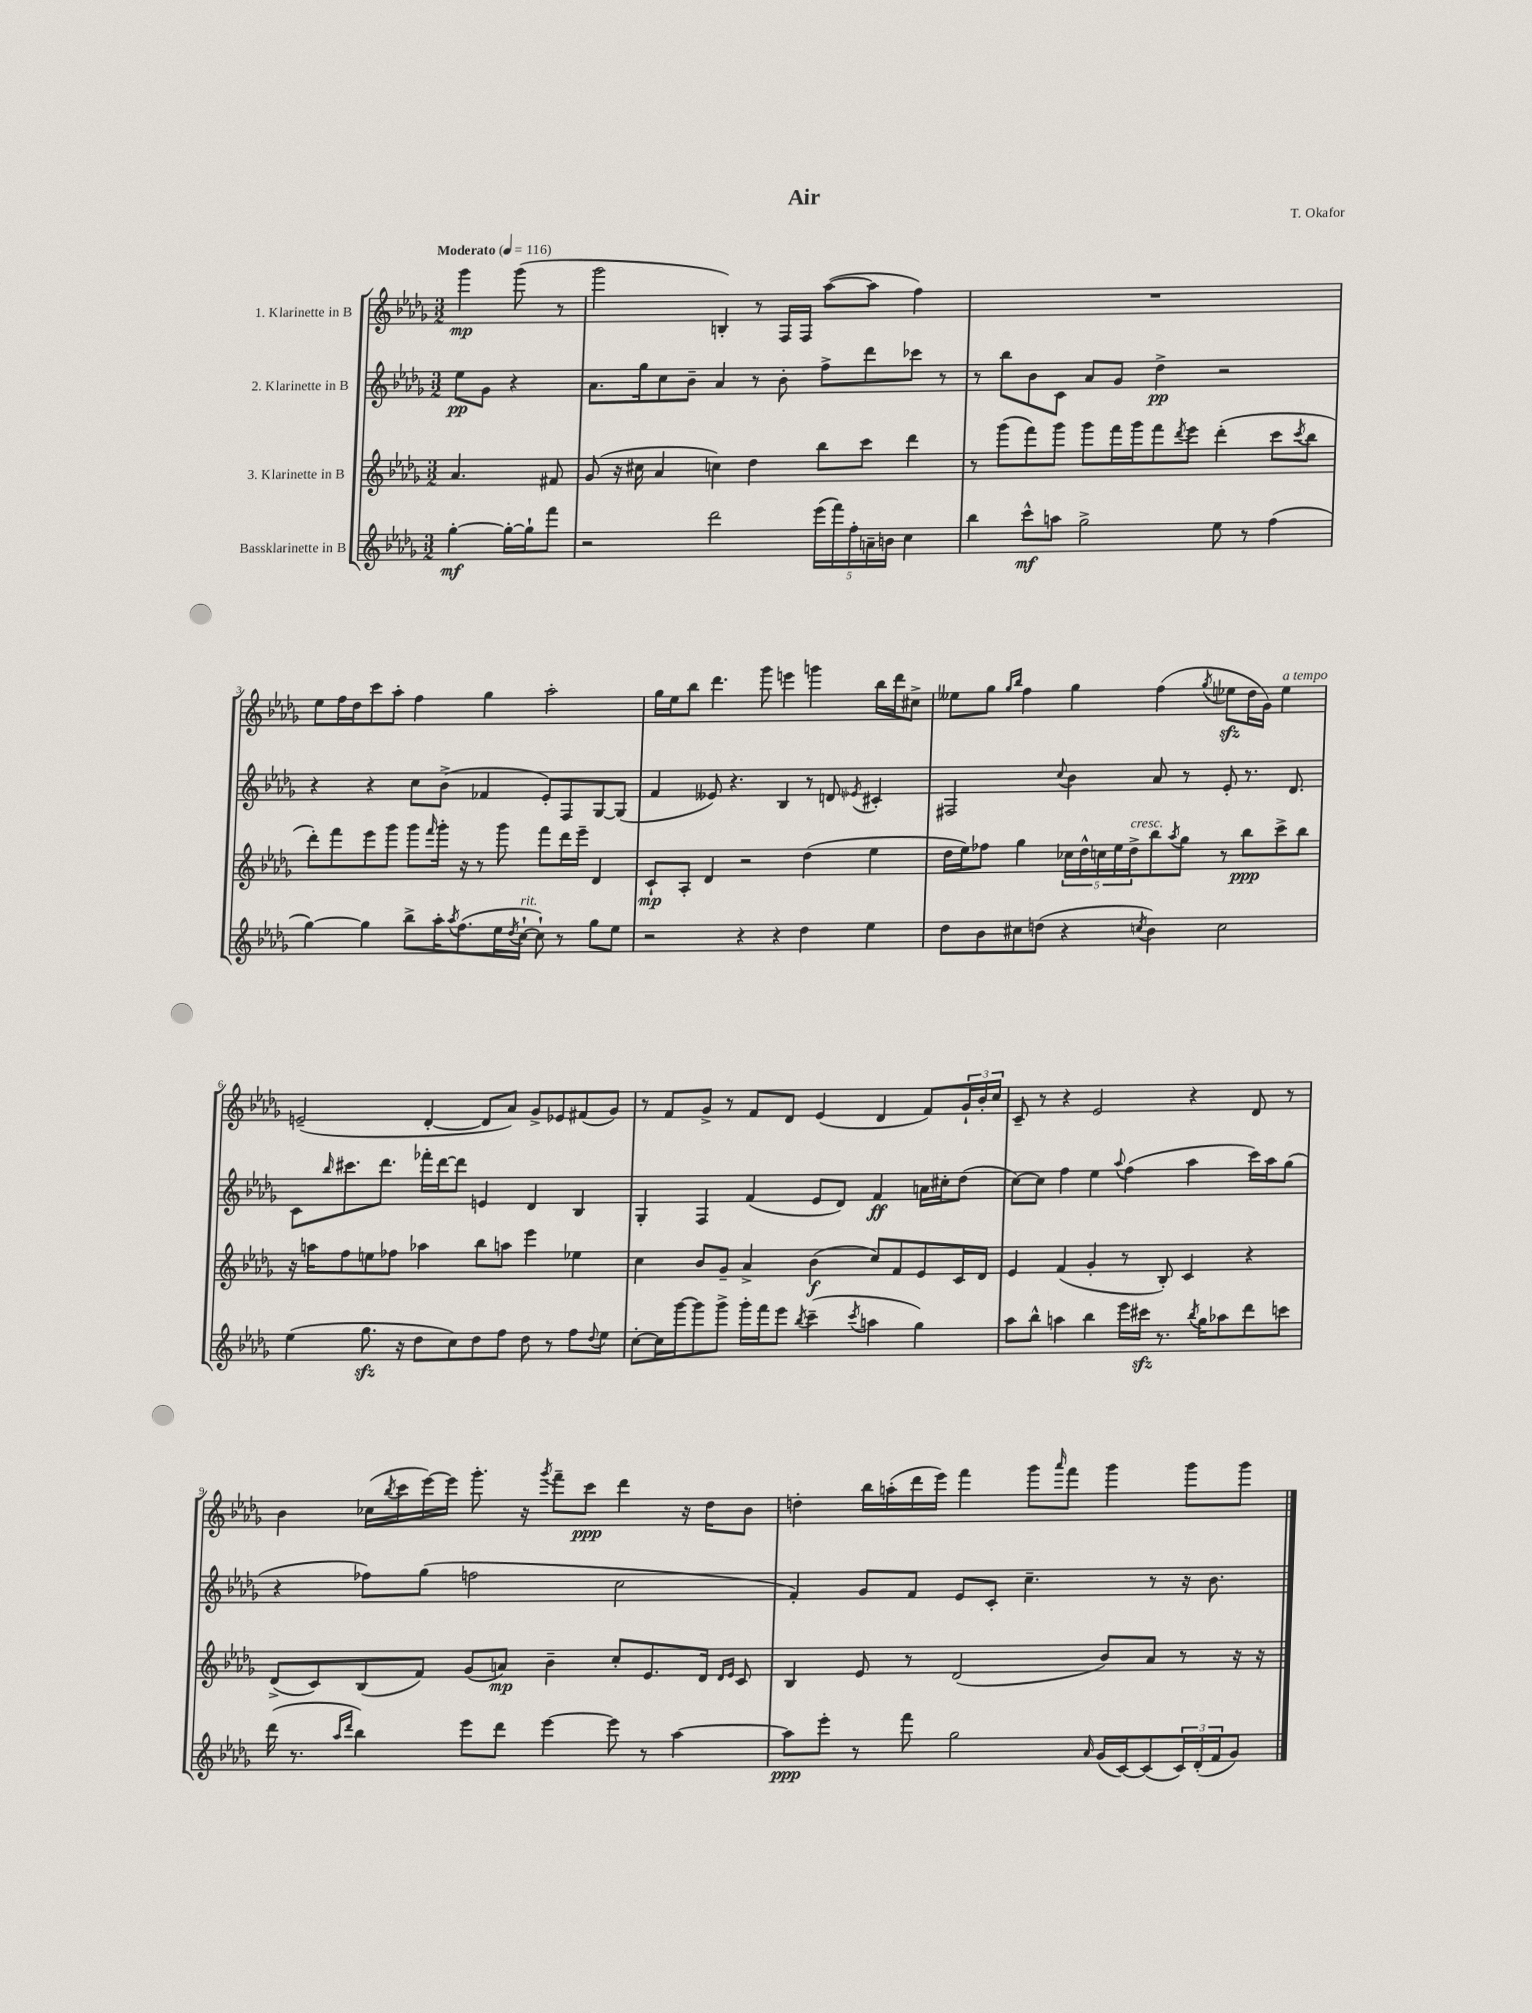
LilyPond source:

\header { title = "Air" composer = "T. Okafor" }
<<
\new StaffGroup <<
\new Staff = "s0" \with { instrumentName = "1. Klarinette in B" } {
    \clef treble \key des \major \numericTimeSignature \time 3/2 \partial 2 \tempo "Moderato" 4 = 116
    ges'''4\mp ges'''8( r8 |
    ges'''2 b4-.) r8 f16 f16 aes''8~( aes''8 f''4) |
    R1. |
    ees''8 f''16 des''16 c'''8 aes''8-. f''4 ges''4 aes''2-. |
    ges''16 ees''16 bes''8 des'''4. ges'''8 e'''4 g'''4 bes''16 des'''16 cis''8-> |
    eeses''8 ges''8 \grace { ges''16 bes''16 } f''4 ges''4 f''4( \acciaccatura { ges''8 } ees''8\sfz des''16 ges'16) ees''4^\markup { \italic "a tempo" } |
    e'2--( des'4~-. des'8 aes'8) ges'8-> ees'8 fis'8( ges'8) |
    r8 f'8 ges'8-> r8 f'8 des'8 ees'4( des'4 f'8) \tuplet 3/2 { ges'16-! bes'16-. c''16 } |
    c'8-- r8 r4 ees'2 r4 des'8 r8 |
    bes'4 ces''16( \acciaccatura { bes''8 } c'''16 ees'''16~) ees'''16 ges'''8.-. r16 \acciaccatura { ges'''8 } f'''8-- c'''8\ppp des'''4 r16 des''16 bes'8 |
    d''4-. bes''16 a''16-.( des'''16 ees'''16) f'''4 ges'''8 \grace { aes'''16 } f'''8 ges'''4 ges'''8 ges'''8 \bar "|." |
}
\new Staff = "s1" \with { instrumentName = "2. Klarinette in B" } {
    \clef treble \key des \major \numericTimeSignature \time 3/2 \partial 2
    ees''8\pp ges'8 r4 |
    aes'8. ges''16 c''8 bes'8-- aes'4 r8 bes'8-. f''8-> des'''8 ces'''8 r8 |
    r8 bes''8 bes'8 c'8 aes'8 ges'8 des''4->\pp r2 |
    r4 r4 c''8 bes'8->( fes'4 ees'8-.) f8 ges8~ ges8( |
    f'4 eeses'8) r4. bes4 r8 d'8 \acciaccatura { ees'8 } cis'4-. |
    fis2 \appoggiatura { c''8 } bes'4 aes'8 r8 ees'8-. r8. des'8. |
    c'8 \grace { bes''16 } cis'''8. des'''8. fes'''16-. des'''16~ des'''8 e'4 des'4 bes4 |
    ges4-. f4 f'4( ees'8 des'8) f'4\ff a'16 cis''16-. des''8( |
    c''8~) c''8 f''4 ees''4 \appoggiatura { aes''8 } f''4( aes''4 c'''16) aes''16 ges''8( |
    r4 fes''8) ges''8( f''2 c''2 |
    f'4-.) ges'8 f'8 ees'8 c'8-. c''4.-- r8 r16 bes'8. \bar "|." |
}
\new Staff = "s2" \with { instrumentName = "3. Klarinette in B" } {
    \clef treble \key des \major \numericTimeSignature \time 3/2 \partial 2
    aes'4. fis'8 |
    ges'8( r16 cis''16 aes'4 c''4) des''4 bes''8 c'''8 des'''4 |
    r8 ges'''8( f'''8) ges'''8 ges'''8 f'''16 ges'''16 f'''8 \acciaccatura { des'''8 } ees'''8 des'''4-.( c'''8 \acciaccatura { c'''8 } bes''8 |
    des'''8-.) f'''8 ees'''8 ges'''8 ges'''8 \grace { f'''16 } ges'''16-. r16 r8 ges'''8 f'''8 des'''16 ees'''16-- des'4 |
    c'8-!\mp aes8-. des'4 r2 des''4( ees''4 |
    des''16 ees''16) fes''8 ges''4 \tuplet 5/4 { ces''16 des''16-^ c''16 ees''16 des''16->^\markup { \italic "cresc." } } bes''8 \acciaccatura { aes''8 } ges''8 r8 bes''8\ppp c'''8-> bes''8 |
    r16 a''16 f''8 e''8 fes''8 aes''4 bes''8 a''8 ees'''4 ees''4 |
    c''4 bes'8 ges'8-- aes'4-> bes'4\f( c''8) f'8 ees'8 c'16 des'16 |
    ees'4 f'4( ges'4-. r8 bes8-.) c'4 r4 |
    des'8->( c'8) bes8( f'8) ges'8( a'8\mp) bes'4-- c''8-. ees'8. des'16 \grace { des'16 ees'16 } c'8 |
    bes4 ees'8 r8 des'2( bes'8) aes'8 r8 r16 r16 \bar "|." |
}
\new Staff = "s3" \with { instrumentName = "Bassklarinette in B" } {
    \clef treble \key des \major \numericTimeSignature \time 3/2 \partial 2
    ges''4~-.\mf ges''16~-. ges''16-! f'''8 |
    r2 des'''2 \tuplet 5/4 { ees'''16( f'''16) f''16-. a'16-- b'16 } c''4 |
    bes''4 c'''8-^\mf a''8 ges''2-> ees''8 r8 f''4( |
    ges''4~) ges''4 bes''8-> aes''16-. \acciaccatura { aes''8 } f''8.( ees''16 \acciaccatura { des''8 } c''16~-!^\markup { \italic "rit." } c''8-!) r8 ges''8 ees''8 |
    r2 r4 r4 des''4 ees''4 |
    des''8 bes'8 cis''8 d''8( r4 \acciaccatura { c''8 } bes'4) c''2 |
    ees''4( ges''8.\sfz r16 des''8 c''8) des''8 f''8 des''8 r8 f''8 \appoggiatura { des''8 } ees''8 |
    c''8~-. c''16 ges'''16~ ges'''8 ges'''8-> ges'''16-. f'''16 ees'''8 \acciaccatura { bes''8 } c'''4--( \acciaccatura { c'''8 } a''4 ges''4) |
    aes''8 bes''8-^ a''4 bes''4 ees'''16 cis'''16\sfz r8. \acciaccatura { bes''8 } ges''16 aes''8 des'''8 c'''8 |
    des'''16( r8. \grace { aes''16 des'''16 } bes''4) ees'''8 des'''8 ees'''4~ ees'''8 r8 aes''4~ |
    aes''8\ppp ees'''8-. r8 f'''8 ges''2 \grace { aes'16 } ges'16( c'16~) c'8( \tuplet 3/2 { c'16) des'16-.( f'16 } ges'8) \bar "|." |
}
>>
>>
